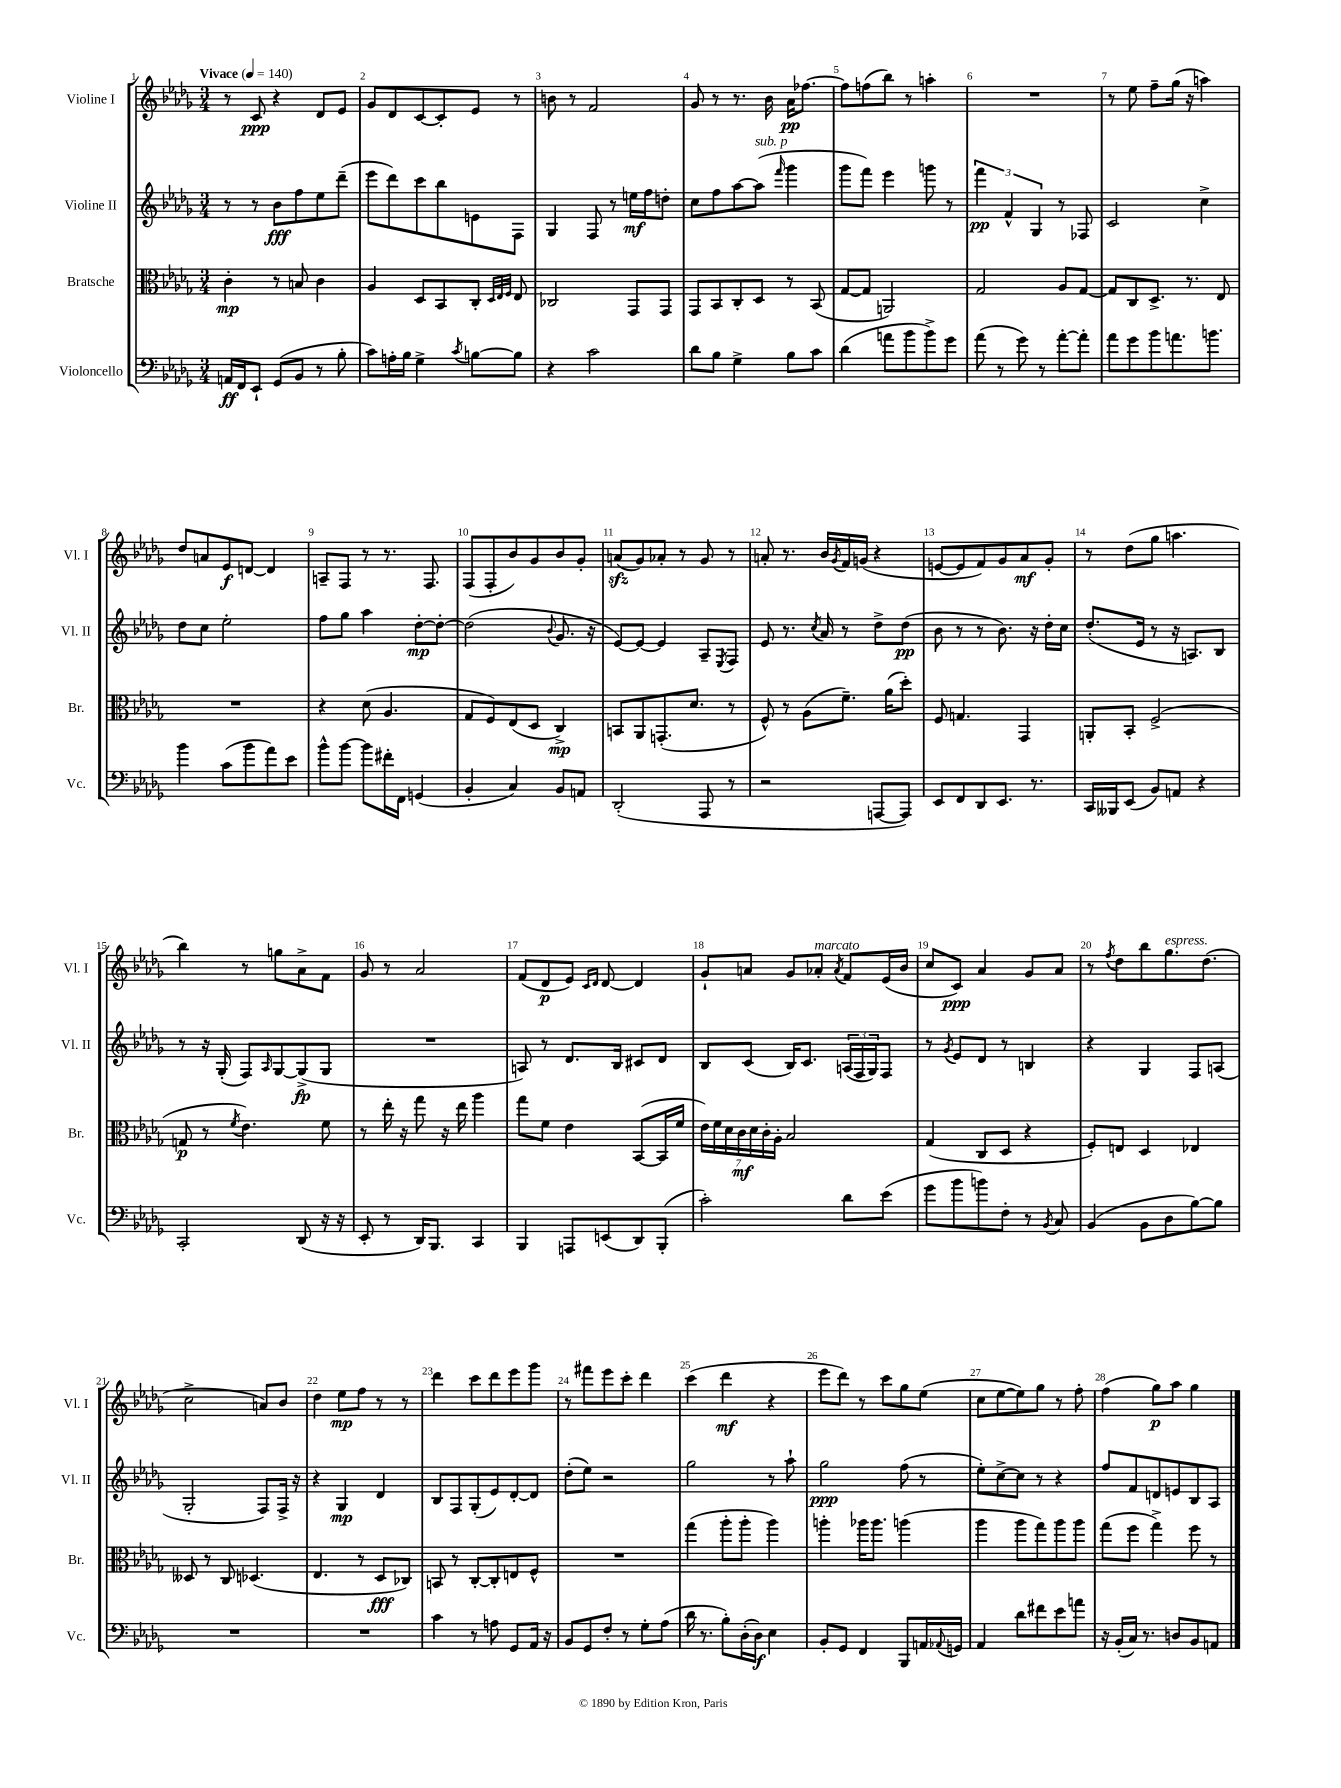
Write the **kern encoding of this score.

**kern	**dynam	**kern	**dynam	**kern	**dynam	**kern	**dynam
*part4	*part4	*part3	*part3	*part2	*part2	*part1	*part1
*staff4	*staff4	*staff3	*staff3	*staff2	*staff2	*staff1	*staff1
*I"Violoncello	*	*I"Bratsche	*	*I"Violine II	*	*I"Violine I	*
*I'Vc.	*	*I'Br.	*	*I'Vl. II	*	*I'Vl. I	*
*clefF4	*	*clefC3	*	*clefG2	*	*clefG2	*
*k[b-e-a-d-g-]	*	*k[b-e-a-d-g-]	*	*k[b-e-a-d-g-]	*	*k[b-e-a-d-g-]	*
*M3/4	*	*M3/4	*	*M3/4	*	*M3/4	*
*MM140	*	*MM140	*	*MM140	*	*MM140	*
=1	=1	=1	=1	=1	=1	=1	=1
!	!	!	!	!	!	!LO:TX:a:B:t=Vivace	!
16AAn/LL	ff	4c'\	mp	8r	.	8r	.
16FF/J	.	.	.	.	.	.	.
8EE-`/J	.	.	.	8r	.	8c/	ppp
(8GG-/L	.	8r	.	8b-\L	fff	4r	.
8BB-/J	.	8Bn/	.	8ff\	.	.	.
8r	.	4c\	.	8ee-\	.	8d-/L	.
8B-'\	.	.	.	(8ddd-~\J	.	8e-/J	.
=2	=2	=2	=2	=2	=2	=2	=2
8c\L)	.	4A-/	.	8eee-\L	.	8g-/L	.
16An'\L	.	.	.	8ddd-\)	.	8d-/	.
16B-\JJ	.	.	.	.	.	.	.
4G-^\	.	8D-/L	.	8ccc\	.	[8c/	.
.	.	8BB-/	.	8bb-\	.	8c'/]	.
8qc/	.	.	.	.	.	.	.
[8Bn\L	.	8C'/J	.	8en\	.	8e-/J	.
.	.	32qqD-/LLL	.	.	.	.	.
.	.	32qqE-/	.	.	.	.	.
.	.	32qqF/JJJ	.	.	.	.	.
8B\J]	.	8E-/	.	8F\J	.	8r	.
=3	=3	=3	=3	=3	=3	=3	=3
4r	.	2C-X/	.	4G-/	.	8bn\	.
.	.	.	.	.	.	8r	.
2c\	.	.	.	8F/	.	2f/	.
.	.	.	.	8r	.	.	.
.	.	8GG-/L	.	16een\LL	mf	.	.
.	.	.	.	16ff\J	.	.	.
.	.	8GG-/J	.	8ddn'\J	.	.	.
=4	=4	=4	=4	=4	=4	=4	=4
8d-\L	.	8GG-/L	.	8cc\L	.	8g-/	.
8B-\J	.	8BB-/	.	8ff\	.	8r	.
4G-^\	.	8C'/	.	[8aa-\	.	8.r	.
!	!	!	!	!LO:TX:a:i:t=sub. p	!	!	!
.	.	8D-/J	.	(8aa-\J]	.	.	.
.	.	.	.	.	.	16b-\	.
.	.	.	.	16qqfff/	.	.	.
8B-\L	.	8r	.	4ggg-\	.	16a-\KL	pp
.	.	.	.	.	.	[8.ff-X\J	.
8c\J	.	(8BB-/	.	.	.	.	.
=5	=5	=5	=5	=5	=5	=5	=5
(4d-\	.	[8G-/L	.	8ggg-\L	.	8ff-\L]	.
.	.	8G-/J]	.	8fff\J)	.	(8ffn\	.
8an\L	.	2AAn/)	.	4eee-\	.	8bb-\J)	.
8b-\	.	.	.	.	.	8r	.
8b-^\)	.	.	.	8gggn\	.	4aan'\	.
8g-\J	.	.	.	8r	.	.	.
=6	=6	=6	=6	=6	=6	=6	=6
(8a-\	.	2G-/	.	6fff\	pp	2.r	.
8r	.	.	.	.	.	.	.
.	.	.	.	6f^^/	.	.	.
8g-\)	.	.	.	.	.	.	.
.	.	.	.	6G-/	.	.	.
8r	.	.	.	.	.	.	.
[8a-'\L	.	8A-/L	.	8r	.	.	.
8a-'\J]	.	[8G-/J	.	8F-X/	.	.	.
=7	=7	=7	=7	=7	=7	=7	=7
8a-\L	.	8G-/L]	.	2c/	.	8r	.
8g-\	.	8C/	.	.	.	8ee-\	.
8b-\	.	8.D-^/J	.	.	.	8ff~\L	.
8.an\	.	.	.	.	.	(16gg-\Jk	.
.	.	8.r	.	.	.	16r	.
.	.	.	.	4cc^\	.	4aan\)	.
8.bn\J	.	.	.	.	.	.	.
.	.	8E-/	.	.	.	.	.
!!LO:LB:g=z
=8	=8	=8	=8	=8	=8	=8	=8
4b-\	.	2.r	.	8dd-\L	.	8dd-/L	.
.	.	.	.	8cc\J	.	8an/	.
(8c\L	.	.	.	2ee-'\	.	8e-/	f
8b-\	.	.	.	.	.	[8dn/J	.
8a-\)	.	.	.	.	.	4d/]	.
8e-\J	.	.	.	.	.	.	.
=9	=9	=9	=9	=9	=9	=9	=9
8b-^^\L	.	4r	.	8ff\L	.	8An~/L	.
[8b-\J	.	.	.	8gg-\J	.	8F/J	.
8b-\L]	.	(8d-\	.	4aa-\	.	8r	.
16f#X'\L	.	4.A-/	.	.	.	8.r	.
16FF\JJ	.	.	.	.	.	.	.
(4GGn/	.	.	.	[8dd-'\L	mp	.	.
.	.	.	.	.	.	8.F/	.
.	.	.	.	8dd-'\J_	.	.	.
=10	=10	=10	=10	=10	=10	=10	=10
4BB-'/	.	8G-/L	.	(2dd-\]	.	(8F/L	.
.	.	8F/)	.	.	.	8F'/	.
4C/)	.	(8E-/	.	.	.	8b-/)	.
.	.	8D-/J	.	.	.	8g-/	.
.	.	.	.	8qqb-/	.	.	.
8BB-/L	.	4C^/)	mp	8.g-/	.	8b-/	.
8AAn/J	.	.	.	.	.	8g-'/J	.
.	.	.	.	16r	.	.	.
=11	=11	=11	=11	=11	=11	=11	=11
(2DD-'/	.	8BBn/L	.	[8e-/L)	.	(8anzz/L	.
.	.	8AA-/	.	8e-/J_	.	8g-/)	.
.	.	(8.GGn'/	.	4e-/]	.	8a-X'/J	.
.	.	.	.	.	.	8r	.
.	.	8.d-/J	.	.	.	.	.
8AAA-/	.	.	.	8A-~/L	.	8g-/	.
.	.	.	.	8qE-/	.	.	.
8r	.	8r	.	8F/J	.	8r	.
=12	=12	=12	=12	=12	=12	=12	=12
2r	.	8F^^/)	.	8e-/	.	8an'/	.
.	.	8r	.	8.r	.	8.r	.
.	.	(8A-\L	.	.	.	.	.
.	.	.	.	8qcc/	.	.	.
.	.	.	.	16a-/	.	16b-/LL	.
.	.	.	.	.	.	8qg-/	.
.	.	8.f~\J)	.	8r	.	16f/	.
.	.	.	.	.	.	(16gn/JJ	.
[8AAAn/L	.	.	.	8dd-^\L	.	4r	.
.	.	(16a-\KL	.	.	.	.	.
8AAA/J])	.	8dd-'\J)	.	(8dd-\J	pp	.	.
=13	=13	=13	=13	=13	=13	=13	=13
8EE-/L	.	8F/	.	8b-\	.	[8en/L	.
8FF/	.	4.Gn/	.	8r	.	8e/]	.
8DD-/	.	.	.	8r	.	8f/)	.
8.EE-/J	.	.	.	8.b-\)	.	8g-/	.
.	.	4GG-/	.	.	.	8a-/	mf
8.r	.	.	.	16r	.	.	.
.	.	.	.	16dd-'\LL	.	8g-'/J	.
.	.	.	.	16cc\JJ	.	.	.
=14	=14	=14	=14	=14	=14	=14	=14
16CC/LL	.	8AAn'/L	.	(8.dd-'/L	.	8r	.
16BBB--X/J	.	.	.	.	.	.	.
(8EE-/J	.	8BB-'/J	.	.	.	(8dd-\L	.
.	.	.	.	16e-/Jk	.	.	.
8BB-/L)	.	(2F^/	.	8r	.	8gg-\J	.
8AAn/J	.	.	.	16r	.	4.aan\	.
.	.	.	.	8.An/L)	.	.	.
4r	.	.	.	.	.	.	.
.	.	.	.	8B-/J	.	.	.
!!LO:LB:g=z
=15	=15	=15	=15	=15	=15	=15	=15
2CC'/	.	8Gn/	p	8r	.	4bb-\)	.
.	.	8r	.	16r	.	.	.
.	.	.	.	(16G-'/	.	.	.
.	.	8qf/	.	.	.	.	.
.	.	4.e-\)	.	8F/L)	.	8r	.
.	.	.	.	16qqA-/	.	.	.
.	.	.	.	[8G-/	.	8ggn\L	.
(8DD-/	.	.	.	(8G-^/]	fp	8a-^\	.
16r	.	8f\	.	8G-/J	.	8f\J	.
16r	.	.	.	.	.	.	.
=16	=16	=16	=16	=16	=16	=16	=16
8EE-'/	.	8r	.	2.r	.	8g-/	.
8r	.	16ee-'\	.	.	.	8r	.
.	.	16r	.	.	.	.	.
16DD-/KL)	.	8gg-\	.	.	.	2a-/	.
8.BBB-/J	.	.	.	.	.	.	.
.	.	16r	.	.	.	.	.
.	.	16ee-\	.	.	.	.	.
4CC/	.	4aa-\	.	.	.	.	.
=17	=17	=17	=17	=17	=17	=17	=17
4BBB-/	.	8gg-\L	.	8An/)	.	(8f/L	.
.	.	8f\J	.	8r	.	8d-/	p
8AAAn/L	.	4e-\	.	8.d-/L	.	8e-/J)	.
.	.	.	.	.	.	16qqc/LL	.
.	.	.	.	.	.	16qqd-/JJ	.
(8EEn/	.	.	.	.	.	[8d-/	.
.	.	.	.	16B-/Jk	.	.	.
8DD-/)	.	([8BB-/L	.	8c#X/L	.	4d-/]	.
(8BBB-'/J	.	16BB-/L]	.	8d-/J	.	.	.
.	.	16f/JJ	.	.	.	.	.
=18	=18	=18	=18	=18	=18	=18	=18
2c'\)	.	28e-\LL)	.	8B-/L	.	8g-`/L	.
.	.	28f\	.	.	.	.	.
.	.	28d-\	.	.	.	.	.
.	.	28c\	mf	.	.	.	.
.	.	.	.	(8c/J	.	8an/J	.
.	.	28d-\	.	.	.	.	.
.	.	28c'\	.	.	.	.	.
.	.	28A-'\JJ	.	.	.	.	.
.	.	2B-/	.	16B-/KL)	.	8g-/L	.
.	.	.	.	8.c/J	.	.	.
!	!	!	!	!	!	!LO:TX:a:i:t=marcato	!
.	.	.	.	.	.	8a-X'/J	.
.	.	.	.	.	.	8qa-/	.
8d-\L	.	.	.	(24An/LL	.	8f/L	.
.	.	.	.	24F/	.	.	.
.	.	.	.	24G-/J)	.	.	.
(8e-\J	.	.	.	8F/J	.	(16e-/L	.
.	.	.	.	.	.	16b-/JJ	.
=19	=19	=19	=19	=19	=19	=19	=19
8g-\L	.	(4G-/	.	8r	.	8cc/L	.
.	.	.	.	8qg-/	.	.	.
8b-\	.	.	.	8e-/L	.	8c/J)	ppp
8bn\)	.	8C/L	.	8d-/J	.	4a-/	.
8F'\J	.	8D-/J	.	8r	.	.	.
8r	.	4r	.	4Bn/	.	8g-/L	.
8qBB-/	.	.	.	.	.	.	.
8C/	.	.	.	.	.	8a-/J	.
=20	=20	=20	=20	=20	=20	=20	=20
(4BB-/	.	8F'/L)	.	4r	.	8r	.
.	.	.	.	.	.	8qff/	.
.	.	8En/J	.	.	.	8dd-\L	.
8BB-\L	.	4D-/	.	4G-/	.	8bb-\	.
!	!	!	!	!	!	!LO:TX:a:i:t=espress.	!
8D-\	.	.	.	.	.	8.gg-\	.
[8B-\)	.	4E-X/	.	8F/L	.	.	.
.	.	.	.	.	.	(8.dd-\J	.
8B-\J]	.	.	.	(8An/J	.	.	.
!!LO:LB:g=z
=21	=21	=21	=21	=21	=21	=21	=21
2.r	.	8D--X/	.	2G-'/	.	2cc^\	.
.	.	8r	.	.	.	.	.
.	.	8C/	.	.	.	.	.
.	.	(4.D-X/	.	.	.	.	.
.	.	.	.	8F/L)	.	8an/L)	.
.	.	.	.	16F^/Jk	.	8b-/J	.
.	.	.	.	16r	.	.	.
=22	=22	=22	=22	=22	=22	=22	=22
2.r	.	4.E-/	.	4r	.	4dd-\	.
.	.	.	.	4G-/	mp	8ee-\L	mp
.	.	8r	.	.	.	8ff\J	.
.	.	8D-/L	fff	4d-/	.	8r	.
.	.	8C-X/J)	.	.	.	8r	.
=23	=23	=23	=23	=23	=23	=23	=23
4c\	.	8BBn/	.	8B-/L	.	4ddd-\	.
.	.	8r	.	8F/	.	.	.
8r	.	[8C'/L	.	(8G-'/	.	8ccc\L	.
8An\	.	8C'/]	.	8e-/)	.	8ddd-\	.
8GG-/L	.	8En/	.	[8d-'/	.	8eee-\	.
16AA-/Jk	.	8F^^/J	.	8d-/J]	.	8ggg-\J	.
16r	.	.	.	.	.	.	.
=24	=24	=24	=24	=24	=24	=24	=24
8BB-/L	.	2.r	.	(8dd-'\L	.	8r	.
8GG-/	.	.	.	8ee-\J)	.	8fff#X\L	.
8F'/J	.	.	.	2r	.	8eee-\	.
8r	.	.	.	.	.	8ccc'\J	.
8G-'\L	.	.	.	.	.	4ddd-\	.
(8A-\J	.	.	.	.	.	.	.
=25	=25	=25	=25	=25	=25	=25	=25
16d-\	.	(4gg-\	.	2gg-\	.	(4ccc\	.
8.r	.	.	.	.	.	.	.
8B-'\L)	.	8aa-'\L	.	.	.	4ddd-\	mf
(16D-'\L	.	8aa-'\J	.	.	.	.	.
16D-\JJ)	f	.	.	.	.	.	.
4E-\	.	4aa-\)	.	8r	.	4r	.
.	.	.	.	8aa-`\	.	.	.
=26	=26	=26	=26	=26	=26	=26	=26
8BB-'/L	.	4aan'\	.	2gg-\	ppp	8eee-\L	.
8GG-/J	.	.	.	.	.	8ddd-\J)	.
4FF/	.	16aa-X\KL	.	.	.	8r	.
.	.	8.aa-\J	.	.	.	.	.
.	.	.	.	.	.	8ccc\L	.
8BBB-/L	.	(4aan\	.	(8ff\	.	8gg-\	.
16AAn/L	.	.	.	8r	.	(8ee-\J	.
8qqAA-X/	.	.	.	.	.	.	.
16GGn/JJ	.	.	.	.	.	.	.
=27	=27	=27	=27	=27	=27	=27	=27
4AA-/	.	4aa-\	.	8ee-'\L)	.	8cc\L	.
.	.	.	.	[8cc^\	.	[8ee-\	.
8d-\L	.	8aa-\L	.	8cc\J]	.	8ee-\])	.
8f#X\	.	8gg-\)	.	8r	.	8gg-\J	.
8e-\	.	8aa-\	.	4r	.	8r	.
8an\J	.	8aa-\J	.	.	.	8ff'\	.
=28	=28	=28	=28	=28	=28	=28	=28
16r	.	(8gg-\L	.	8ff/L	.	(4ff\	.
(16BB-'/LL	.	.	.	.	.	.	.
16C/JJ)	.	8ff\J	.	8f/	.	.	.
8.r	.	.	.	.	.	.	.
.	.	4gg-^\)	.	8dn/	.	8gg-\L)	p
8Dn/L	.	.	.	8en/	.	8aa-\J	.
8BB-/	.	8ff\	.	8B-/	.	4gg-\	.
8AAn/J	.	8r	.	8A-/J	.	.	.
==	==	==	==	==	==	==	==
*-	*-	*-	*-	*-	*-	*-	*-
